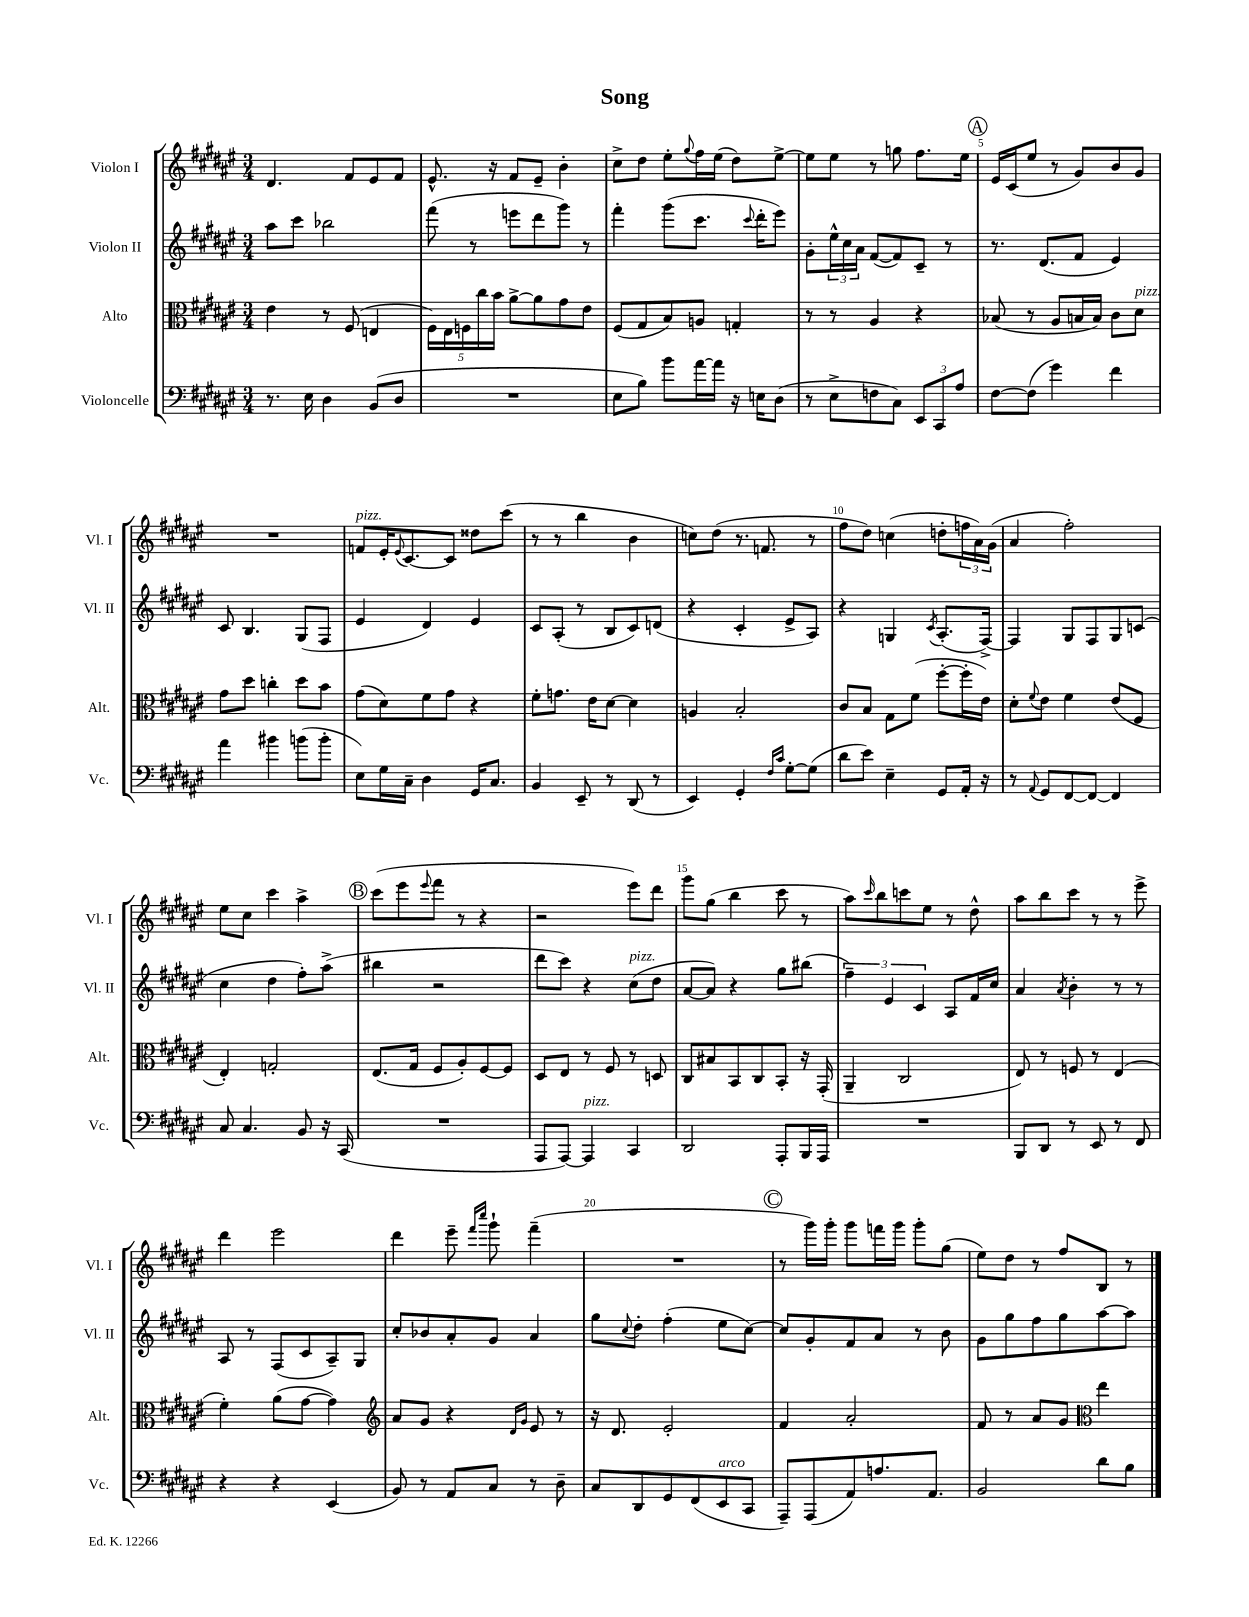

**kern	**kern	**kern	**kern
*part4	*part3	*part2	*part1
*staff4	*staff3	*staff2	*staff1
*I"Violoncelle	*I"Alto	*I"Violon II	*I"Violon I
*I'Vc.	*I'Alt.	*I'Vl. II	*I'Vl. I
*clefF4	*clefC3	*clefG2	*clefG2
*k[f#c#g#d#a#e#]	*k[f#c#g#d#a#e#]	*k[f#c#g#d#a#e#]	*k[f#c#g#d#a#e#]
*M3/4	*M3/4	*M3/4	*M3/4
=1	=1	=1	=1
8.r	4e#\	8aa#\L	4.d#/
.	.	8ccc#\J	.
16E#\	.	.	.
4D#\	8r	2bb-X\	.
.	(8F#/	.	8f#/L
(8BB/L	4En/	.	8e#/
8D#/J	.	.	8f#/J
=2	=2	=2	=2
2.r	20F#\LL)	(8fff#\	8.e#^^/
.	20E#\	.	.
.	20Fn\	.	.
.	.	8r	.
.	20cc#\	.	.
.	.	.	16r
.	20b\JJ	.	.
.	[8a#^\L	8eeen\L	8f#/L
.	8a#\]	8ddd#\	8e#~/J
.	8g#\	8ggg#\J)	4b'\
.	8e#\J	8r	.
=3	=3	=3	=3
8E#\L	(8F#/L	4fff#'\	8cc#^\L
8B\J)	8G#/	.	8dd#\J
8b\L	8B/)	(8ggg#\L	8ee#'\L
.	.	.	8qqgg#/
[16a#\L	8An/J	8.ccc#\J	16ff#\L
16a#\JJ]	.	.	(16ee#\JJ
16r	4Gn'/	.	8dd#\L)
.	.	8qqccc#/	.
16En\KL	.	16ddd#'\KL	.
(8D#\J	.	8eee#\J)	[8ee#^\J
=4	=4	=4	=4
8r	8r	8g#'\L	8ee#\L]
8E#^\L	8r	24ee#^^\L	8ee#\J
.	.	24cc#\	.
.	.	24a#\JJ	.
8Fn\	4A#/	([8f#/L	8r
8C#\J)	.	8f#/])	8ggn\
12EE#/L	4r	8c#~/J	8.ff#\L
12CC#/	.	.	.
.	.	8r	.
12A#/J	.	.	.
.	.	.	16ee#\Jk
!!LO:REH:place=s1:t=A
=5	=5	=5	=5
[8F#\L	(8B-X/	8.r	16e#/LL
.	.	.	(16c#/J
(8F#\J]	8r	.	8ee#/J
.	.	(8.d#/L	.
4g#\)	8A#/L	.	8r
.	16Bn/L	8f#/J	8g#/L)
.	16B/JJ)	.	.
4f#\	8c#\L	4e#/)	8b/
!	!LO:TX:a:i:t=pizz.	!	!
.	8d#\J	.	8g#/J
!!LO:LB:g=z
=6	=6	=6	=6
4a#\	8g#\L	8c#/	2.r
.	8dd#\J	4.B/	.
4b#X\	4ccn'\	.	.
(8bn\L	8dd#\L	(8G#/L	.
8b'\J	8b\J	8F#/J	.
=7	=7	=7	=7
!	!	!	!LO:TX:a:i:t=pizz.
8E#\L)	(8g#\L	4e#/	8fn/L
16G#\L	8d#\)	.	16e#'/K
.	.	.	8qqe#/
16C#~\JJ	.	.	[8.c#/
4D#\	8f#\	4d#/)	.
.	8g#\J	.	8c#/J]
16GG#/KL	4r	4e#/	8dd##X\L
8.C#/J	.	.	.
.	.	.	(8ccc#\J
=8	=8	=8	=8
4BB/	8f#'\L	8c#/L	8r
.	8.gn\J	(8A#'/J	8r
8EE#~/	.	8r	4bb\
.	16e#\KL	.	.
8r	[8d#\J	8B/L	.
(8DD#/	4d#\]	8c#/)	4b\
8r	.	(8dn/J	.
=9	=9	=9	=9
4EE#/)	4An/	4r	8ccn\L)
.	.	.	(8dd#\J
4GG#'/	2B'/	4c#'/	8.r
.	.	.	8.fn/
16qqF#/LL	.	.	.
16qqc#/JJ	.	.	.
[8G#'\L	.	8e#^/L	.
(8G#\J]	.	8A#/J)	8r
=10	=10	=10	=10
8d#\L	8c#/L	4r	8ff#\L
8e#\J)	8B/J	.	8dd#\J)
4E#~\	8G#\L	4Gn/	(4ccn\
.	(8f#\J	.	.
.	.	8qc#/	.
8GG#/L	[8ff#'\L	(8.A#'/L	8ddn'\L
16AA#'/Jk	16ff#'\L]	.	24ffn\L
.	.	.	24a#\)
16r	16e#\JJ)	[16F#^/Jk)	.
.	.	.	(24g#\JJ
=11	=11	=11	=11
8r	8d#'\L	4F#/]	4a#/
8qqAA#/	8qqf#/	.	.
8GG#/L	8e#\J	.	.
[8FF#/	4f#\	8G#/L	2ff#'\)
8FF#/J_	.	8F#/	.
4FF#/]	(8e#/L	8G#/	.
.	8F#/J	(8cn/J	.
!!LO:LB:g=z
=12	=12	=12	=12
8C#/	4E#'/)	4cc#\	8ee#\L
4.C#/	.	.	8cc#\J
.	2Gn'/	4dd#\	4ccc#\
8BB/	.	8ff#'\L)	4aa#^\
16r	.	(8aa#^\J	.
(16CC#/	.	.	.
!!LO:REH:place=s1:t=B
=13	=13	=13	=13
2.r	(8.E#/L	4bb#X\	(8ccc#\L
.	.	.	8eee#\
.	16G#/Jk	.	.
.	.	.	8qqeee#/
.	8F#/L	2r	8fff#\J
.	8A#'/)	.	8r
.	[8F#/	.	4r
.	8F#/J]	.	.
=14	=14	=14	=14
8AAA#/L	8D#/L	8ddd#\L	2r
[8AAA#/J)	8E#/J	8ccc#\J)	.
!LO:TX:a:i:t=pizz.	!	!	!
4AAA#/]	8r	4r	.
.	8F#/	.	.
!	!	!LO:TX:a:i:t=pizz.	!
4CC#/	8r	(8cc#\L	8eee#\L)
.	8Dn/	8dd#\J	8ddd#\J
=15	=15	=15	=15
2DD#/	8C#/L	[8a#/L	8ggg#\L
.	8B#X/	8a#/J])	(8gg#\J
.	8BB/	4r	4bb\
.	8C#/	.	.
8AAA#'/L	8BB'/J	8gg#\L	8ccc#\
16BBB/L	16r	(8bb#X\J	8r
16AAA#/JJ	(16GG#'/	.	.
=16	=16	=16	=16
2.r	4AA#~/	6ff#~\)	8aa#\L)
.	.	.	16qqccc#/
.	.	.	8bb\
.	.	6e#/	.
.	2C#/	.	8cccn\
.	.	6c#/	.
.	.	.	8ee#\J
.	.	8A#/L	8r
.	.	16f#/L	8dd#^^\
.	.	16cc#/JJ	.
=17	=17	=17	=17
8BBB/L	8E#/)	4a#/	8aa#\L
8DD#/J	8r	.	8bb\
.	.	8qa#/	.
8r	8Fn/	4b'\	8ccc#\J
8EE#/	8r	.	8r
8r	(4E#/	8r	8r
8FF#/	.	8r	8eee#^\
!!LO:LB:g=z
=18	=18	=18	=18
4r	4f#'\)	8A#/	4ddd#\
.	.	8r	.
4r	(8a#\L	(8F#/L	2eee#\
.	[8g#\J	8c#/	.
(4EE#/	4g#\])	8A#~/)	.
.	.	8G#/J	.
=19	=19	=19	=19
*	*clefG2	*	*
8BB/)	8a#/L	8cc#'/L	4ddd#\
8r	8g#/J	8b-X/	.
8AA#/L	4r	8a#'/	8eee#~\
.	.	.	16qqfff#/LL
.	.	.	16qqcccc#/JJ
8C#/J	.	8g#/J	8ggg#`\
.	16qqd#/LL	.	.
.	16qqg#/JJ	.	.
8r	8e#/	4a#/	(4fff#~\
8D#~\	8r	.	.
=20	=20	=20	=20
8C#/L	16r	8gg#\L	2.r
.	8.d#/	.	.
.	.	8qqcc#/	.
8DD#/	.	8dd#'\J	.
8GG#/	2e#'/	(4ff#'\	.
(8FF#/	.	.	.
!LO:TX:a:i:t=arco	!	!	!
8EE#/	.	8ee#\L	.
8CC#/J	.	[8cc#\J)	.
!!LO:REH:place=s1:t=C
=21	=21	=21	=21
8AAA#~/L)	4f#/	8cc#/L]	8r
(8AAA#/	.	8g#'/	16ggg#\LL)
.	.	.	16ggg#'\JJ
8AA#/)	2a#'/	8f#/	8ggg#\L
8.An/	.	8a#/J	16fffn\L
.	.	.	16ggg#\JJ
.	.	8r	8ggg#'\L
8.AA#/J	.	.	.
.	.	8b\	(8gg#\J
=22	=22	=22	=22
2BB/	8f#/	8g#\L	8ee#\L)
.	8r	8gg#\	8dd#\J
.	8a#/L	8ff#\	8r
.	8g#/J	8gg#\	8ff#/L
*	*clefC3	*	*
8d#\L	4ee#\	[8aa#\	8B/J
8B\J	.	8aa#\J]	8r
==	==	==	==
*-	*-	*-	*-
